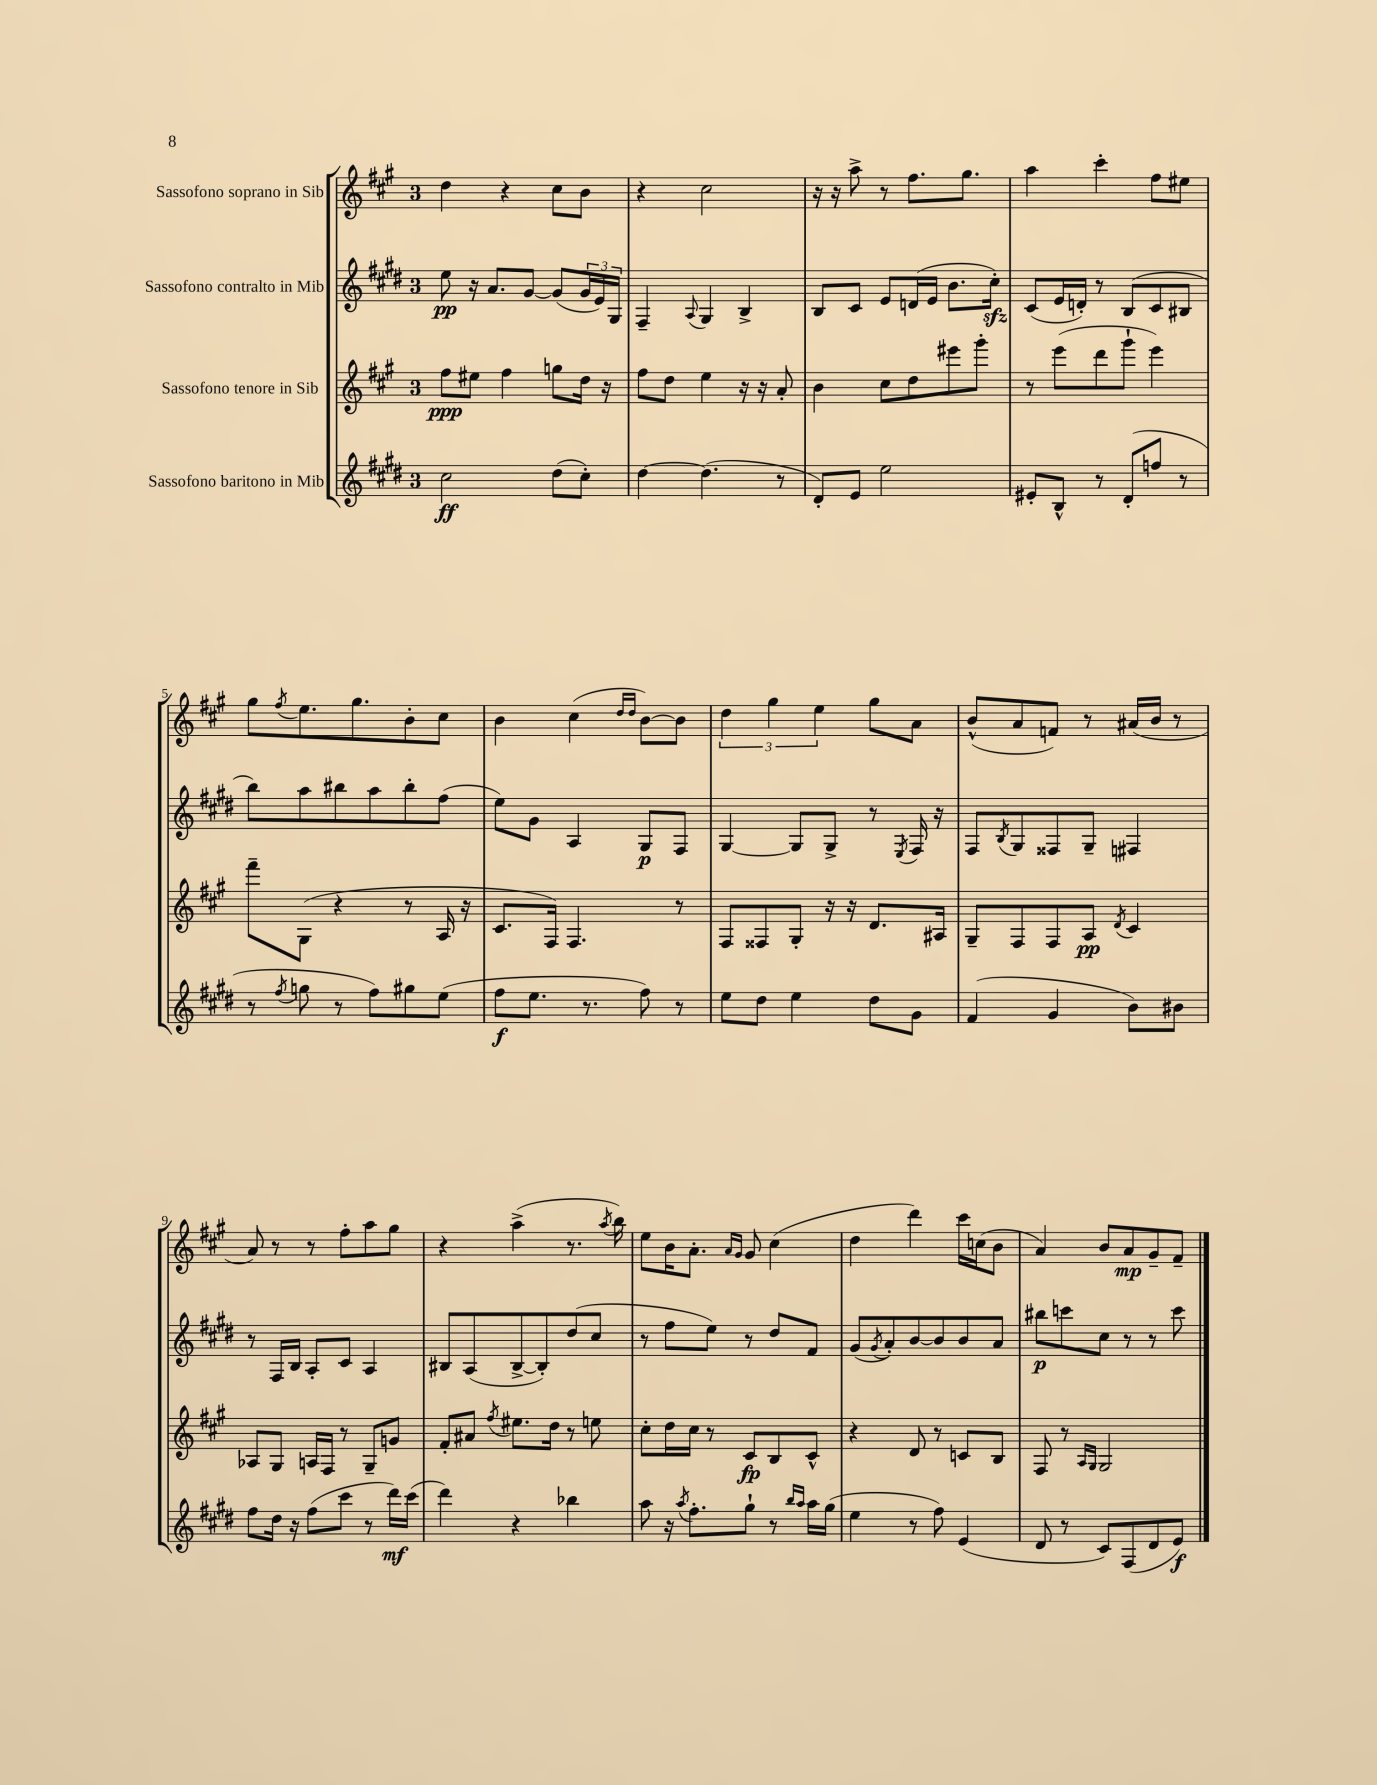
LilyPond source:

<<
\new StaffGroup <<
\new Staff = "s0" \with { instrumentName = "Sassofono soprano in Sib" } {
    \clef treble \key a \major \once \override Staff.TimeSignature.style = #'single-digit \time 3/4
    d''4 r4 cis''8 b'8 |
    r4 cis''2 |
    r16 r16 a''8-> r8 fis''8. gis''8. |
    a''4 cis'''4-. fis''8 eis''8 |
    gis''8 \acciaccatura { fis''8 } e''8. gis''8. b'8-. cis''8 |
    b'4 cis''4( \grace { d''16 d''16 } b'8~) b'8 |
    \tuplet 3/2 { d''4 gis''4 e''4 } gis''8 a'8 |
    b'8-^( a'8 f'8) r8 ais'16( b'16 r8 |
    a'8) r8 r8 fis''8-. a''8 gis''8 |
    r4 a''4->( r8. \acciaccatura { a''8 } b''16) |
    e''8 b'16 a'8.-. \grace { a'16 gis'16 } gis'8 cis''4( |
    d''4 d'''4) cis'''16 c''16( b'8 |
    a'4) b'8 a'8\mp gis'8-- fis'8-- \bar "|." |
}
\new Staff = "s1" \with { instrumentName = "Sassofono contralto in Mib" } {
    \clef treble \key e \major \once \override Staff.TimeSignature.style = #'single-digit \time 3/4
    e''8\pp r16 a'8. gis'8~ gis'8( \tuplet 3/2 { gis'16 e'16) gis16 } |
    fis4-- \appoggiatura { a8 } gis4 b4-> |
    b8 cis'8 e'8 d'16( e'16 b'8. cis''16-.\sfz) |
    cis'8( e'16 d'16-.) r8 b8( cis'8 bis8 |
    b''8) a''8 bis''8 a''8 bis''8-. fis''8( |
    e''8) gis'8 a4 gis8\p fis8 |
    gis4~ gis8 gis8-> r8 \acciaccatura { e8 } fis16 r16 |
    fis8 \acciaccatura { b8 } gis8 fisis8 gis8-- fis4 |
    r8 fis16 b16 a8-. cis'8 a4 |
    bis8 a8( bis8~-> bis8-.) dis''8( cis''8 |
    r8 fis''8 e''8) r8 dis''8 fis'8 |
    gis'8( \acciaccatura { gis'8 } a'8-.) b'8~ b'8 b'8 a'8 |
    bis''8\p c'''8 cis''8 r8 r8 c'''8 \bar "|." |
}
\new Staff = "s2" \with { instrumentName = "Sassofono tenore in Sib" } {
    \clef treble \key a \major \once \override Staff.TimeSignature.style = #'single-digit \time 3/4
    fis''8\ppp eis''8 fis''4 g''8 d''16 r16 |
    fis''8 d''8 e''4 r16 r16 a'8-. |
    b'4 cis''8 d''8 eis'''8 gis'''8-. |
    r8 e'''8( d'''8 gis'''8-! e'''4) |
    fis'''8-- gis8( r4 r8 a16 r16 |
    cis'8. fis16) fis4. r8 |
    fis8 fisis8 gis8-. r16 r16 d'8. ais16 |
    gis8-- fis8 fis8 a8\pp \acciaccatura { d'8 } cis'4 |
    aes8 gis8 a16 fis16 r8 gis8-- g'8 |
    fis'8-. ais'8 \acciaccatura { fis''8 } eis''8. d''16 r8 e''8 |
    cis''8-. d''16 cis''16 r8 cis'8\fp b8 cis'8-^ |
    r4 d'8 r8 c'8 b8 |
    fis8 r8 \grace { a16 gis16 } gis2 \bar "|." |
}
\new Staff = "s3" \with { instrumentName = "Sassofono baritono in Mib" } {
    \clef treble \key e \major \once \override Staff.TimeSignature.style = #'single-digit \time 3/4
    cis''2\ff dis''8( cis''8-.) |
    dis''4~ dis''4.( r8 |
    dis'8-.) e'8 e''2 |
    eis'8-. b8-^ r8 dis'8-.( f''8 r8 |
    r8 \acciaccatura { fis''8 } g''8 r8 fis''8) gis''8 e''8( |
    fis''8\f e''8. r8. fis''8) r8 |
    e''8 dis''8 e''4 dis''8 gis'8 |
    fis'4( gis'4 b'8) bis'8 |
    fis''8 dis''16 r16 fis''8( cis'''8 r8 dis'''16\mf) cis'''16( |
    dis'''4) r4 bes''4 |
    a''8 r16 \acciaccatura { a''8 } fis''8.-. gis''8-! r8 \grace { b''16 a''16 } a''16 gis''16( |
    e''4 r8 fis''8) e'4( |
    dis'8 r8 cis'8) fis8( dis'8 e'8\f) \bar "|." |
}
>>
>>
